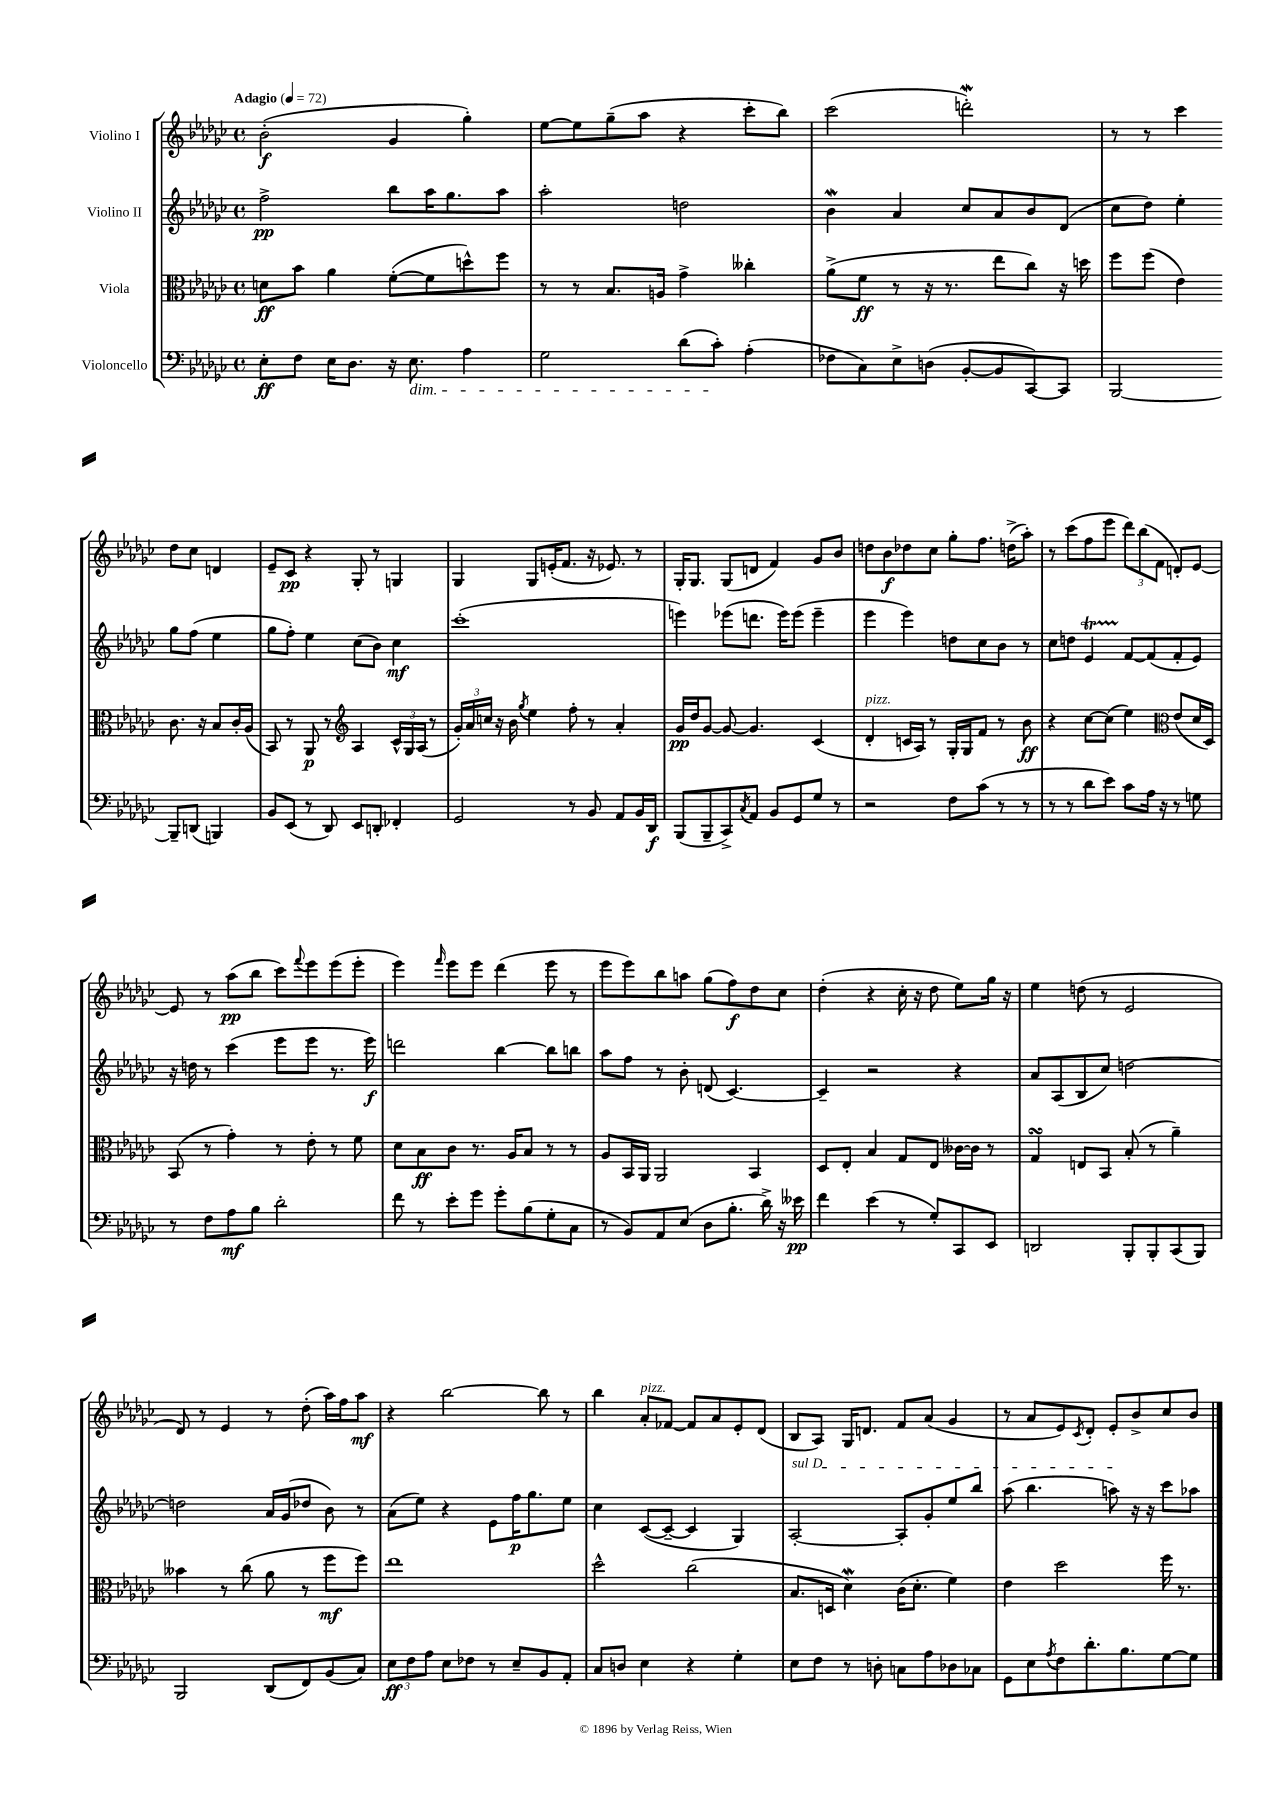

**kern	**kern	**kern	**kern
*staff4	*staff3	*staff2	*staff1
*clefF4	*clefC3	*clefG2	*clefG2
*k[b-e-a-d-g-c-]	*k[b-e-a-d-g-c-]	*k[b-e-a-d-g-c-]	*k[b-e-a-d-g-c-]
*M4/4	*M4/4	*M4/4	*M4/4
*met(c)	*met(c)	*met(c)	*met(c)
*MM72	*MM72	*MM72	*MM72
8E-'	8d	2ff^	(2b-'
8F	8b-	.	.
16E-	4a-	.	.
8.D-	.	.	.
16r	([8f'	8bb-	4g-
8.E-	.	.	.
.	8f]	16aa-	.
.	.	8.gg-	.
4A-	8dd^^)	.	4gg-')
.	8ff	8aa-	.
=	=	=	=
2G-	8r	2aa-'	[8ee-
.	8r	.	8ee-]
.	8.B-	.	(8gg-~
.	.	.	8aa-
.	16A	.	.
(8d-	4g-^	2dd	4r
8c-')	.	.	.
(4A-'	4cc--'	.	8ccc-'
.	.	.	8bb-)
=	=	=	=
8F-	(8a-^	4b-	(2ccc-
8C-)	8f	.	.
8E-^	8r	4a-	.
(8D	16r	.	.
.	8.r	.	.
[8BB-'	.	8cc-	2ddd')
8BB-]	8ee-	8a-	.
[8CC-)	8cc-)	8b-	.
8CC-]	16r	(8d-	.
.	16dd	.	.
=	=	=	=
[2BBB-	8ff	8cc-	8r
.	(8ff	8dd-)	8r
.	4e-)	4ee-'	4ccc-
8BBB-~]	8.c-	8gg-	8dd-
(8DD	.	(8ff	8cc-
.	16r	.	.
4BBB)	8B-	4ee-	4d
.	16c-'	.	.
.	(16A-	.	.
=	=	=	=
8BB-	8BB-)	8gg-	8e-~
(8EE-	8r	8ff')	8c-
8r	8AA-	4ee-	4r
8DD-)	8r	.	.
*	*clefG2	*	*
8EE-	4A-	(8cc-	8G-'
8DD'	.	8b-)	8r
4FF-'	24c-^^	4cc-	4G
.	24G-	.	.
.	(24A-	.	.
.	8r	.	.
=	=	=	=
2GG-	24g-')	(1ccc-'	4G-
.	24a-	.	.
.	24cc	.	.
.	16r	.	.
.	16b-	.	.
.	8qgg-	.	.
.	4ee-	.	8G-
.	.	.	(16e'
.	.	.	8.f
8r	8ff'	.	.
8BB-	8r	.	16r
.	.	.	8.e-)
8AA-	4a-'	.	.
16BB-	.	.	8r
16DD-	.	.	.
=	=	=	=
(8BBB-	16g-	4eee)	16G-'
.	16dd-	.	8.G-
8BBB-~	[8g-	.	.
8CC-^)	8g-_	(8eee-	(8G-
8qC-	.	.	.
8AA-	4.g-]	8.ddd	8d
8BB-	.	.	4f)
.	.	16eee-)	.
8GG-	.	(8eee-	.
8G-	(4c-	4eee-~	8g-
8r	.	.	8b-
=	=	=	=
2r	4d-'	4eee-	8dd
.	.	.	8b-
.	16c	4eee-)	8dd-
.	16A-)	.	.
.	8r	.	8cc-
8F	16G-'	8dd	8gg-'
.	16G-	.	.
(8c-	8f	8cc-	8.ff
8r	8r	8b-	.
.	.	.	(16dd^
8r	8b-	8r	8aa-')
=	=	=	=
8r	4r	8cc-	8r
8r	.	8dd	(8ccc-
8d-	[8cc-	4e-	8ff
8e-)	(8cc-]	.	8eee-
8c-	4ee-)	[8f	12ddd-)
.	.	.	(12bb-
16A-	.	(8f]	.
.	.	.	12f
16r	.	.	.
*	*clefC3	*	*
8r	(8e-	8f'	8d')
8G	16d-	8e-)	[8e-
.	16D-)	.	.
=	=	=	=
8r	(8BB-	16r	8e-]
.	.	16dd	.
8F	8r	8r	8r
8A-	4g-')	(4ccc-	(8aa-
8B-	.	.	8bb-
2d-'	8r	8eee-	8ccc-)
.	.	.	8qqfff
.	8e-'	8eee-	8eee-
.	8r	8.r	(8eee-
.	8f	.	8eee-'
.	.	16eee-)	.
=	=	=	=
8f	8d-	2ddd	4eee-)
8r	8B-	.	.
.	.	.	16qqfff
8e-'	8c-	.	8eee-
8g-	8.r	.	8eee-
8g-'	.	[4bb-	(4ddd-
.	16A-	.	.
(8B-	8B-	.	.
8G-'	8r	8bb-]	8eee-
8C-	8r	8bb	8r
=	=	=	=
8r	8A-	8aa-	8eee-
8BB-)	16BB-	8ff	8eee-)
.	16AA-	.	.
8AA-	2AA-	8r	8bb-
(8E-	.	8b-'	8aa
8D-	.	(8d	(8gg-
8.B-'	.	[4.c-)	8ff)
.	4BB-	.	8dd-
16d-^)	.	.	.
16r	.	.	8cc-
16e--	.	.	.
=	=	=	=
4f	8D-	4c-~]	(4dd-'
.	8E-'	.	.
(4e-	4B-	2r	4r
8r	8G-	.	16cc-'
.	.	.	16r
8G-')	8E-	.	8dd-
8CC-	[16c--	4r	8ee-)
.	16c--]	.	.
8EE-	8r	.	16gg-
.	.	.	16r
=	=	=	=
2DD	4G-	8a-	4ee-
.	.	(8A-	.
.	8E	8B-	(8dd
.	8BB-	8cc-)	8r
8BBB-'	(8B-'	[2dd	2e-
8BBB-'	8r	.	.
(8CC-	4a-~)	.	.
8BBB-)	.	.	.
=	=	=	=
2BBB-	4b--	2dd]	8d-)
.	.	.	8r
.	8r	.	4e-
.	(8cc-	.	.
(8DD-	8a-	16a-	8r
.	.	(16g-	.
8FF)	8r	8dd-	(8dd-'
(8BB-	8ff	8b-)	16aa-)
.	.	.	16ff
8C-)	8ff)	8r	8aa-
=	=	=	=
12E-	1ee-	(8a-	4r
12F	.	.	.
.	.	8ee-)	.
12A-	.	.	.
8E-	.	4r	[2bb-
8F-	.	.	.
8r	.	8e-	.
8E-~	.	16ff	.
.	.	8.gg-	.
8BB-	.	.	8bb-]
8AA-'	.	8ee-	8r
=	=	=	=
8C-	2dd-^^	4cc-	4bb-
8D	.	.	.
4E-	.	([8c-	8a-'
.	.	8c-~_	[8f-
4r	(2cc-	4c-]	8f-]
.	.	.	8a-
4G-'	.	4G-)	8e-'
.	.	.	(8d-
=	=	=	=
8E-	8.B-	[2A-'	8B-
8F	.	.	8A-)
.	16D	.	.
8r	4d-)	.	16G-
.	.	.	8.d
8D'	.	.	.
8C	(16c-	8A-']	8f
.	8.d-'	.	.
8A-	.	8g-'	(8a-
8D-	4f)	8ee-	4g-
8C-	.	8bb-	.
=	=	=	=
8GG-	4e-	(8aa-	8r
8E-	.	4.bb-	8a-
8qA-	.	.	.
8F	2dd-	.	8e-)
.	.	.	8qc-
8.d-'	.	.	8d-'
.	.	8aa)	8e-'
8.B-	.	.	.
.	.	16r	8b-^
.	.	16r	.
[8G-	16ff	8ccc-	8cc-
.	8.r	.	.
8G-]	.	8aa-	8b-
==	==	==	==
*-	*-	*-	*-
